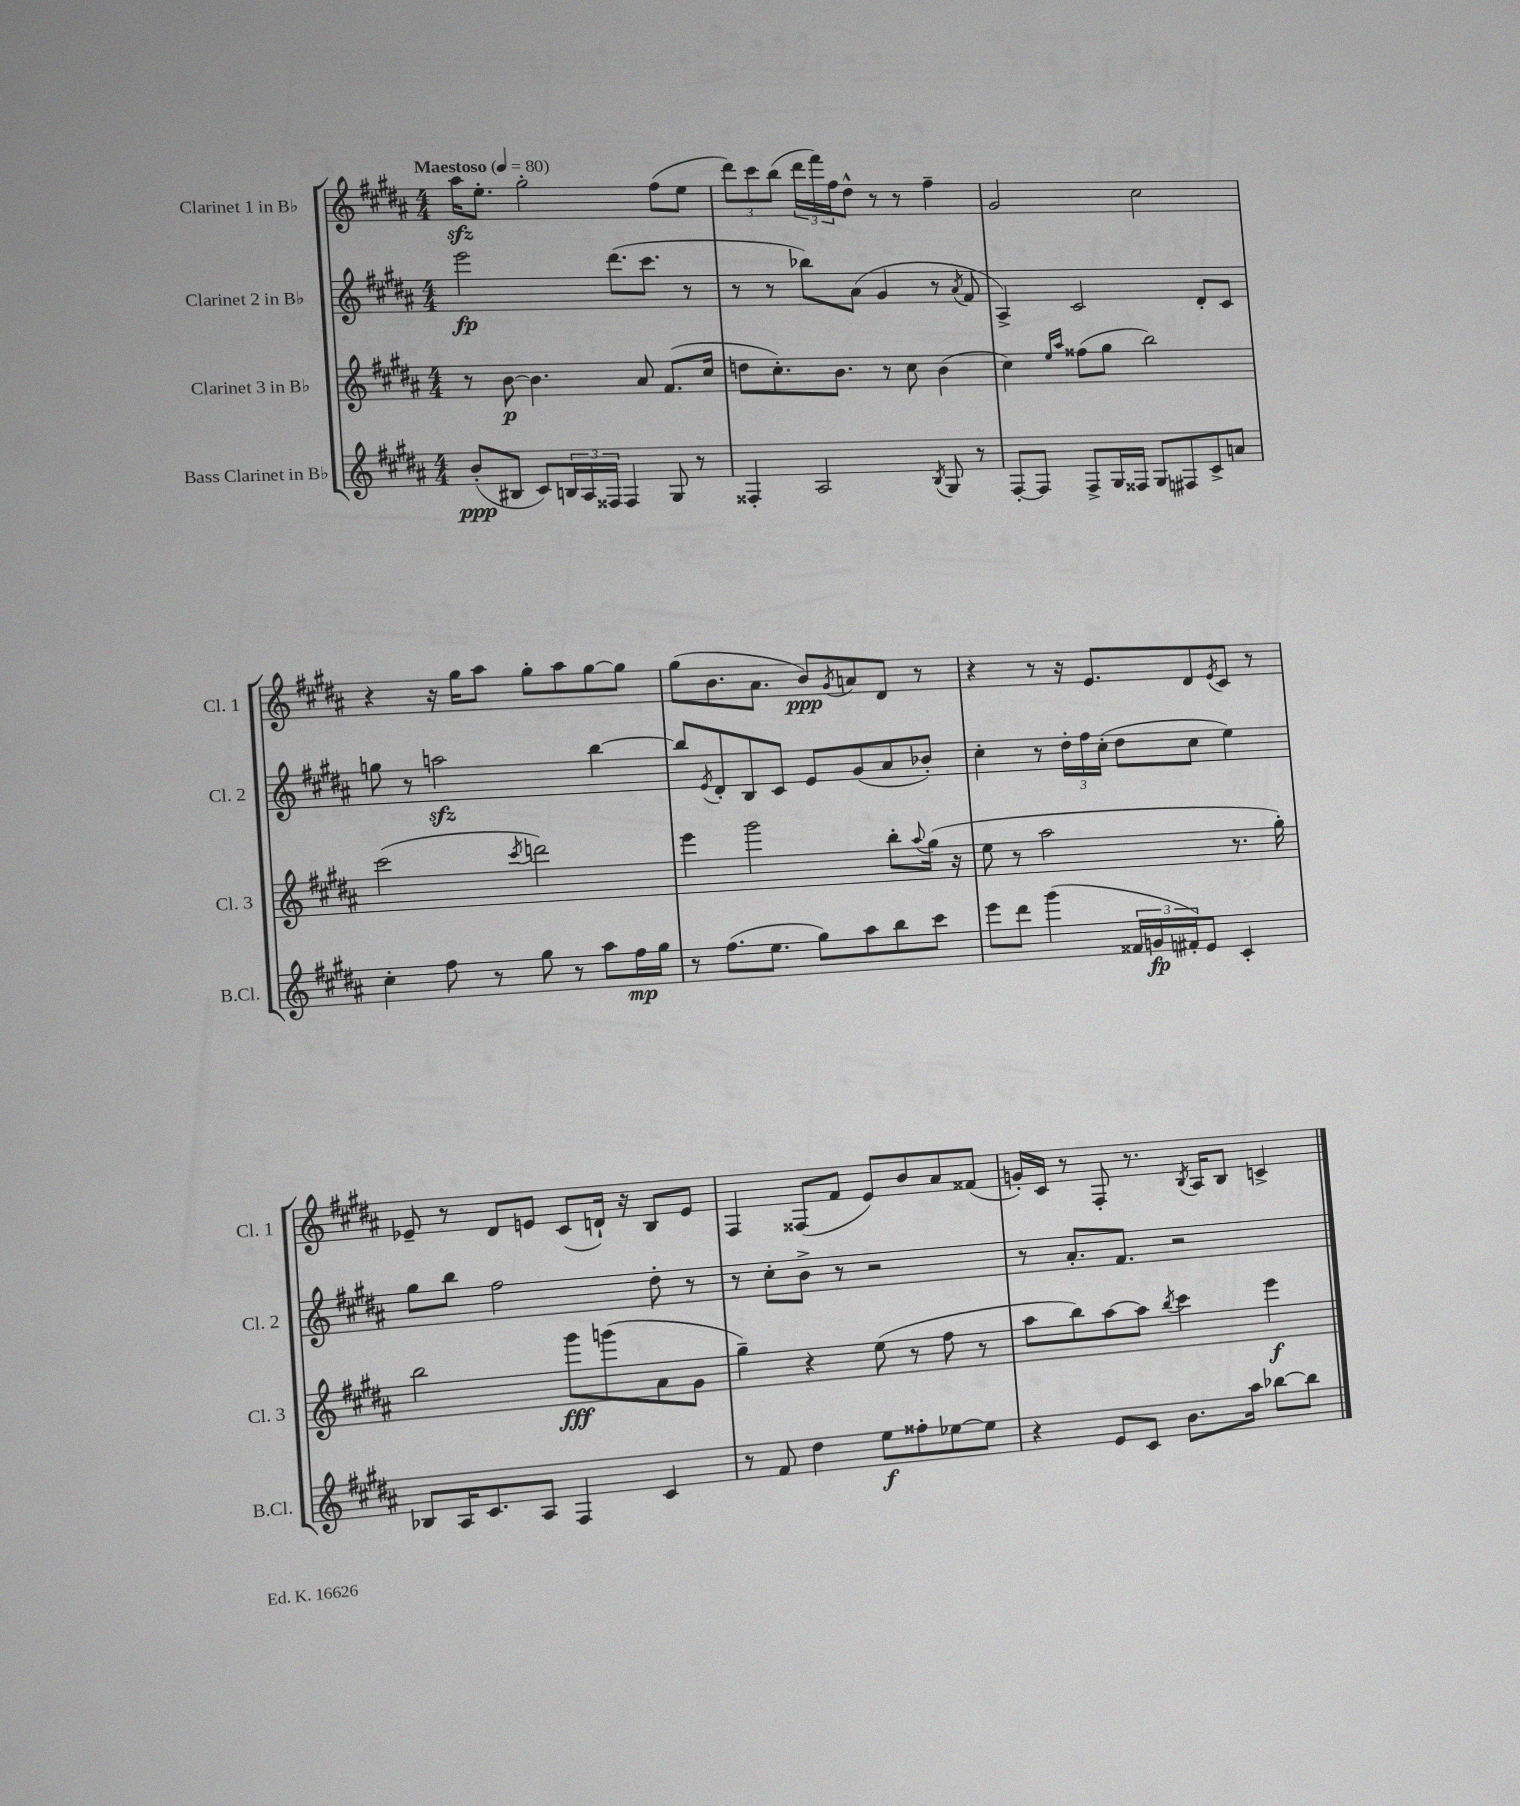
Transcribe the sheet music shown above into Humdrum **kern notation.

**kern	**kern	**kern	**kern
*staff4	*staff3	*staff2	*staff1
*clefG2	*clefG2	*clefG2	*clefG2
*k[f#c#g#d#a#]	*k[f#c#g#d#a#]	*k[f#c#g#d#a#]	*k[f#c#g#d#a#]
*M4/4	*M4/4	*M4/4	*M4/4
*MM80	*MM80	*MM80	*MM80
(8b'/L	8r	2eee\	16aa#\LK
.	.	.	8.ee'\J
8B#/J	[8b\	.	.
8c#/L)	4.b\]	.	2gg#'\
24B/L	.	.	.
24A#/	.	.	.
24F##/JJ	.	.	.
4F##/	.	(8.ddd#\L	.
.	8a#/	.	.
.	.	8.ccc#\J	.
8G#/	(8.f#/L	.	(8ff#\L
8r	.	8r	8ee\J
.	16cc#/Jk	.	.
=	=	=	=
4F##'/	8dd\L	8r	12ddd#\L)
.	.	.	12ccc#\
.	8.cc#'\)	8r	.
.	.	.	(12bb\J
2A#/	.	8bb-\L)	24ddd#\LL
.	.	.	24fff#\)
.	8.b\J	.	.
.	.	.	24ff#\J
.	.	(8a#\J	8dd#^^\J
.	8r	4g#/	8r
.	8cc#\	.	8r
8qB/	.	.	.
8G#/	(4b\	8r	4ff#~\
.	.	8qa#/	.
8r	.	8f#/	.
=	=	=	=
[8F#'/L	4cc#\)	4A#^/)	2g#/
8F#/]J	.	.	.
.	16qqee/LL	.	.
.	16qqaa#/JJ	.	.
8F#^/L	(8ff##\L	2c#/	.
16G#/L	8gg#\J	.	.
16F##/JJ	.	.	.
8G#/L	2bb\)	.	2cc#\
8F#/	.	.	.
8c#^/	.	8d#'/L	.
8a/J	.	8c#/J	.
=	=	=	=
4cc#'\	(2ccc#\	8gg\	4r
.	.	8r	.
8ff#\	.	2aa\	16r
.	.	.	16gg#\LK
8r	.	.	8aa#\J
.	8qccc#/	.	.
8gg#\	2ddd\)	.	8gg#'\L
8r	.	.	8aa#\
8aa#\L	.	[4bb\	[8gg#\
16ff#\L	.	.	8gg#\]J
16gg#\JJ	.	.	.
=	=	=	=
8r	4eee\	8bb/]L	(8gg#\L
.	.	8qe/	.
(8.ff#\L	.	8d#'/	8.b\
.	2ggg#\	8B/	.
8.ee\J	.	.	8.a#\J
.	.	8c#/J	.
8gg#\L)	.	8e/L	8b/L)
.	.	.	8qg#/
8aa#\	.	(8g#/	8a/
8bb\	8bb'\L	8a#/	8d#/J
.	8qqaa#/	.	.
8ccc#\J	(16gg#\Jk	8b-'/J)	8r
.	16r	.	.
=	=	=	=
8eee\L	8ee\	4cc#'\	4r
8ddd#\J	8r	.	.
(4ggg#\	2aa#\	8r	8r
.	.	24dd#'\LL	16r
.	.	24ff#\	.
.	.	.	8.e/L
.	.	(24cc#'\JJ	.
24f##/LL	.	8dd#\L	.
24g/	.	.	.
24f#'/J)	.	.	.
8e/J	.	8cc#\J	8d#/
.	.	.	8qe/
4c#'/	8.r	4ee\)	8c#/J
.	.	.	8r
.	16gg#'\)	.	.
=	=	=	=
8B-/L	2bb\	8gg#\L	8e-~/
16A#/K	.	8bb\J	8r
8.c#/	.	.	.
.	.	2ff#\	8d#/L
8A#/J	.	.	8e/J
4F#/	8ggg#\L	.	(8c#/L
.	(8ggg\	.	16d`/Jk)
.	.	.	16r
4c#/	8a#\	8dd#'\	8B/L
.	8g#\J	8r	8e/J
=	=	=	=
8r	4gg#~\)	8r	4F#/
8f#/	.	8cc#'\L	.
4dd#\	4r	8b^\J	(8F##/L
.	.	8r	8f#/J
8ee\L	(8ee\	2r	8e/L)
8ff##'\	8r	.	8b/
[8ee-\	8ff#\	.	8a#/
8ee-\]J	8r	.	(8f##/J
=	=	=	=
4r	8aa#\L	8r	16g'/LL)
.	.	.	16c#/JJ
.	8bb\)	8.a#'/L	8r
8e/L	[8aa#\	.	8F#'/
.	.	8.f#/J	.
8c#/J	8aa#\]J	.	8.r
.	8qbb/	.	.
8.b\L	4ccc#\	2r	.
.	.	.	8qB/
.	.	.	16A#/LK
.	.	.	8B/J
16aa#\Jk	.	.	.
[8bb-\L	4eee\	.	4c^/
8bb-\]J	.	.	.
==	==	==	==
*-	*-	*-	*-
